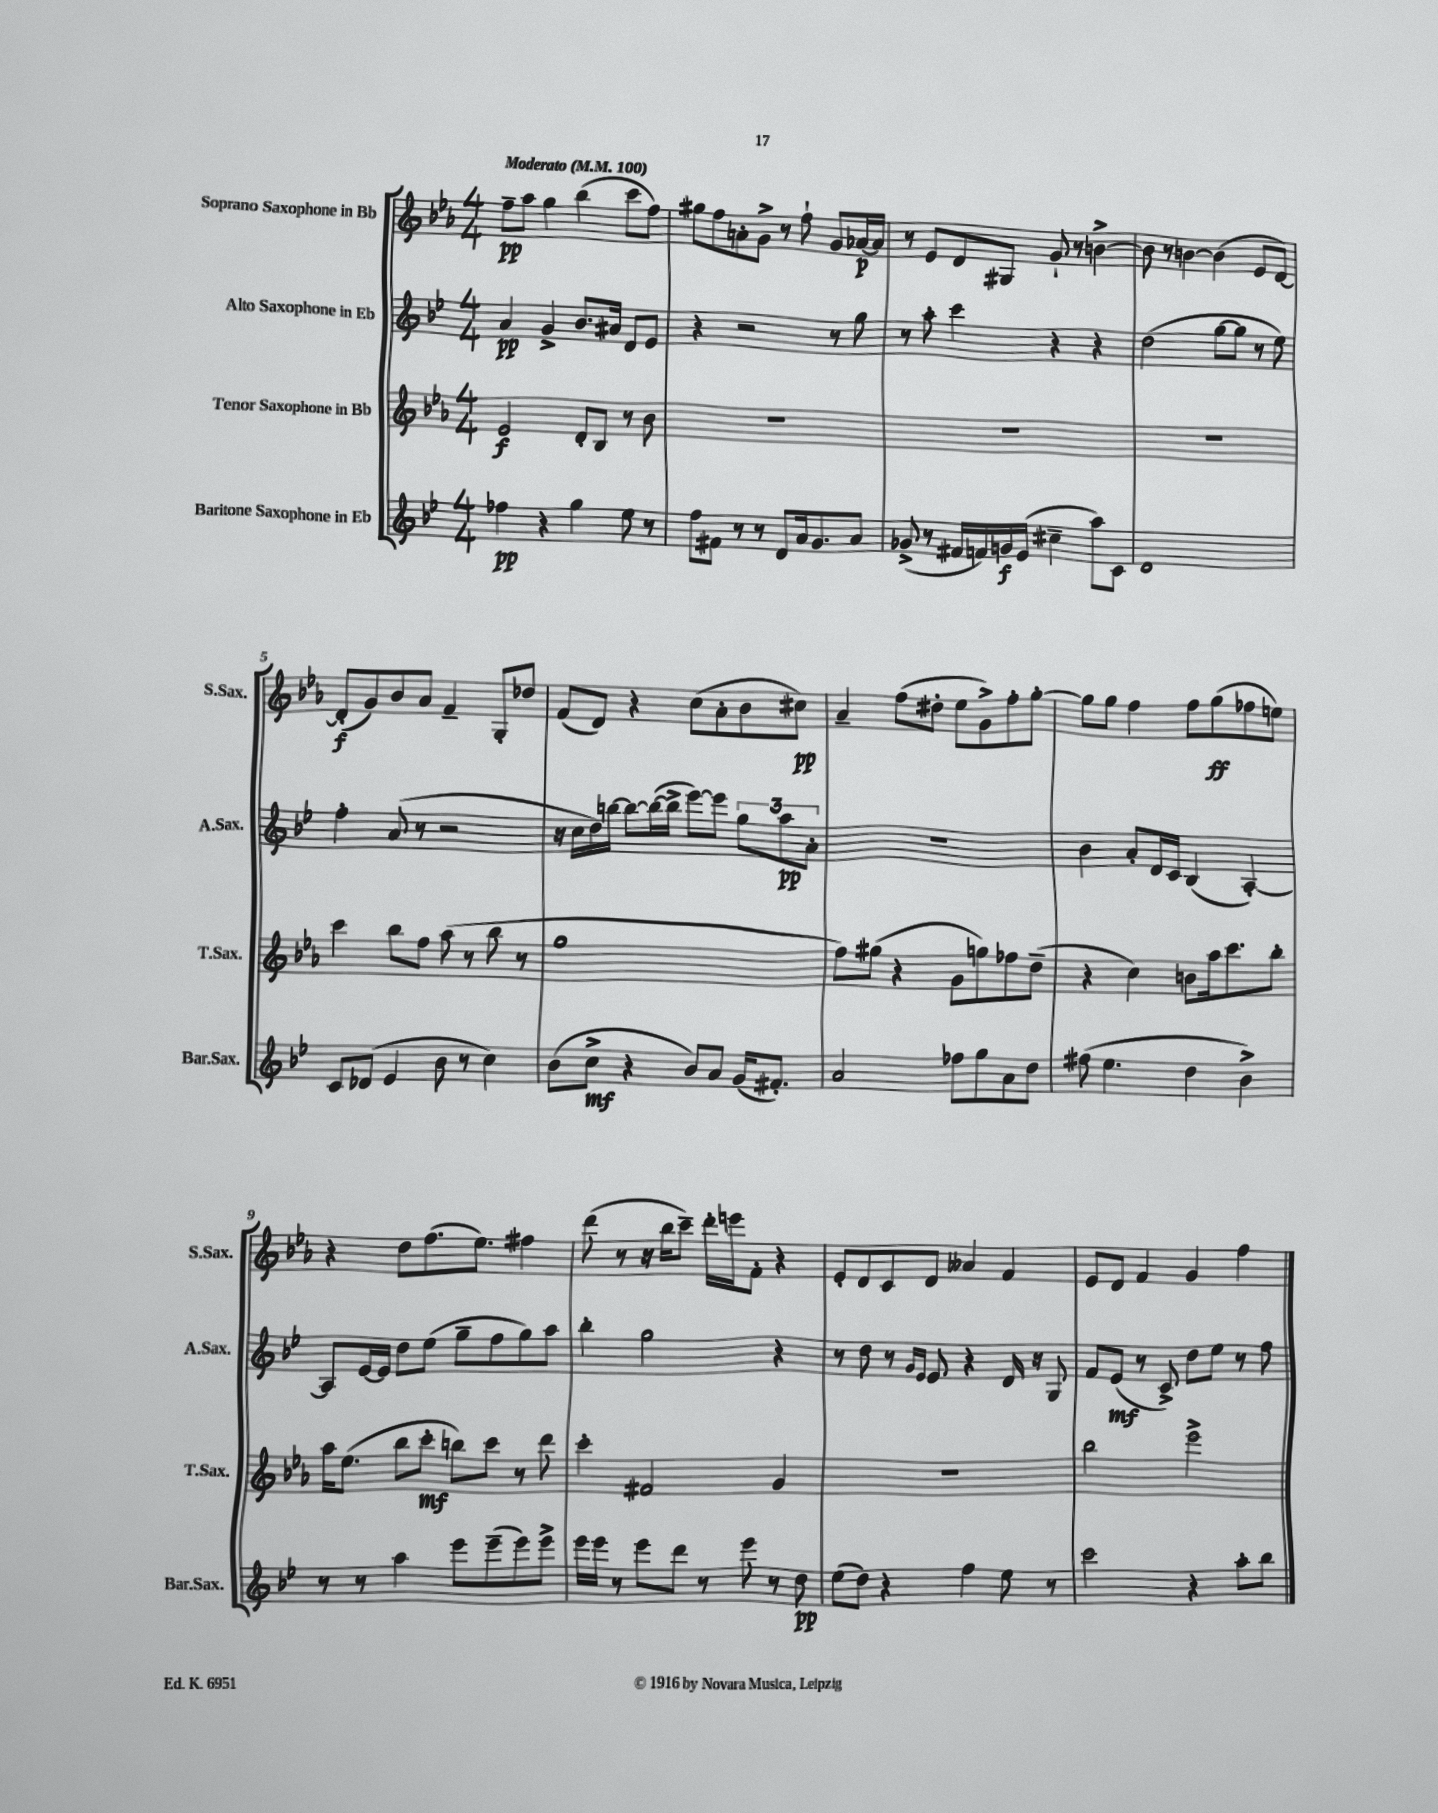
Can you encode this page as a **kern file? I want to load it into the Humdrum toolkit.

**kern	**kern	**kern	**kern
*staff4	*staff3	*staff2	*staff1
*clefG2	*clefG2	*clefG2	*clefG2
*k[b-e-]	*k[b-e-a-]	*k[b-e-]	*k[b-e-a-]
*M4/4	*M4/4	*M4/4	*M4/4
*MM100	*MM100	*MM100	*MM100
4ff-	2e-	4a	8ff~
.	.	.	8aa-
4r	.	4g^	4gg
4gg	8d'	8.b-	(4bb-
.	8B-	.	.
.	.	16a#	.
8ee-	8r	8d	8ccc
8r	8b-	8e-	8ff)
=	=	=	=
8ff	1r	4r	8gg#
8f#	.	.	8ff
8r	.	2r	8a'
8r	.	.	8g^
8d	.	.	8r
16a	.	.	8ff`
8.g	.	.	.
.	.	8r	8g
8a	.	8gg	[16a-
.	.	.	16a-]
=	=	=	=
(8g-^	1r	8r	8r
8r	.	8aa'	8e-
16f#	.	4ccc	8d
16f)	.	.	.
16g	.	.	8G#
(16e-	.	.	.
4cc#~	.	4r	8g`
.	.	.	8r
8aa)	.	4r	[4b^
8c	.	.	.
=	=	=	=
1d	1r	(2dd	8b]
.	.	.	8r
.	.	.	[4b
.	.	[8gg	(4b]
.	.	8gg]	.
.	.	8r	8e-
.	.	8ee-)	[8d)
=	=	=	=
8c	4ccc	4ff'	(8d']
(8d-	.	.	8g)
4e-	8bb-	(8a	8b-
.	8ff	8r	8a-
8b-	(8aa-	2r	4f~
8r	8r	.	.
4cc)	8bb-	.	8G'
.	8r	.	8dd-
=	=	=	=
(8b-	1gg	16r	(8f
.	.	16cc	.
8cc^	.	16dd)	8d)
.	.	[16bb	.
4r	.	8bb_	4r
.	.	(16bb_	.
.	.	16bb^]	.
8b-)	.	[8eee-)	(8cc
8a	.	8eee-]	8a-'
(16g	.	12gg	8b-
8.f#')	.	.	.
.	.	12aa	.
.	.	.	8cc#)
.	.	12a'	.
=	=	=	=
2a	8ff)	1r	4a-~
.	(8gg#	.	.
.	4r	.	(8ff
.	.	.	8dd#'
8ff-	8g	.	8ee-
8gg	8gg)	.	8g^)
8a	8ff-	.	8ff'
8dd	(8dd~	.	[8gg'
=	=	=	=
(8ff#	4r	4b-	8gg]
4.ee-	.	.	8gg
.	4cc)	8a'	4ff
.	.	16d	.
.	.	16c	.
4dd	8b	(4B-	8ff
.	16aa-	.	(8gg
.	8.ccc	.	.
4b-^)	.	[4A')	8ff-
.	8bb-'	.	8ee)
=	=	=	=
8r	16aa-	8A]	4r
.	(8.ee-	.	.
8r	.	[16e-	.
.	.	16e-]	.
4aa	8bb-	8dd	8dd
.	8ccc'	(8ee-	(8.ff
8eee-	8bb)	8gg~	.
.	.	.	8.ee-)
(8eee-~	8ccc	8ff	.
8eee-)	8r	8gg)	4ff#
8eee-^	8ddd	8aa	.
=	=	=	=
16eee-	4ccc'	4bb-'	(8ddd
16eee-	.	.	.
8r	.	.	8r
8eee-	2f#	2gg	16r
.	.	.	16bb-
8ddd	.	.	8ccc~)
8r	.	.	16ddd'
.	.	.	16eee
8eee-	.	.	8f'
8r	4g	4r	4r
8dd	.	.	.
=	=	=	=
(8ee-	1r	8r	8e-'
8dd)	.	8dd	8d
4r	.	8r	8c
.	.	16qqg	.
.	.	16qqe-	.
.	.	8e-	8d
4ff	.	4r	4a--
8ee-	.	16d	4f
.	.	16r	.
8r	.	8G	.
=	=	=	=
2ccc	2bb-	8f	8e-
.	.	(8e-	8d
.	.	8r	4f
.	.	8c^)	.
4r	2eee-^	8dd	4g
.	.	8ee-	.
8aa'	.	8r	4ff
8bb-	.	8ff	.
==	==	==	==
*-	*-	*-	*-
